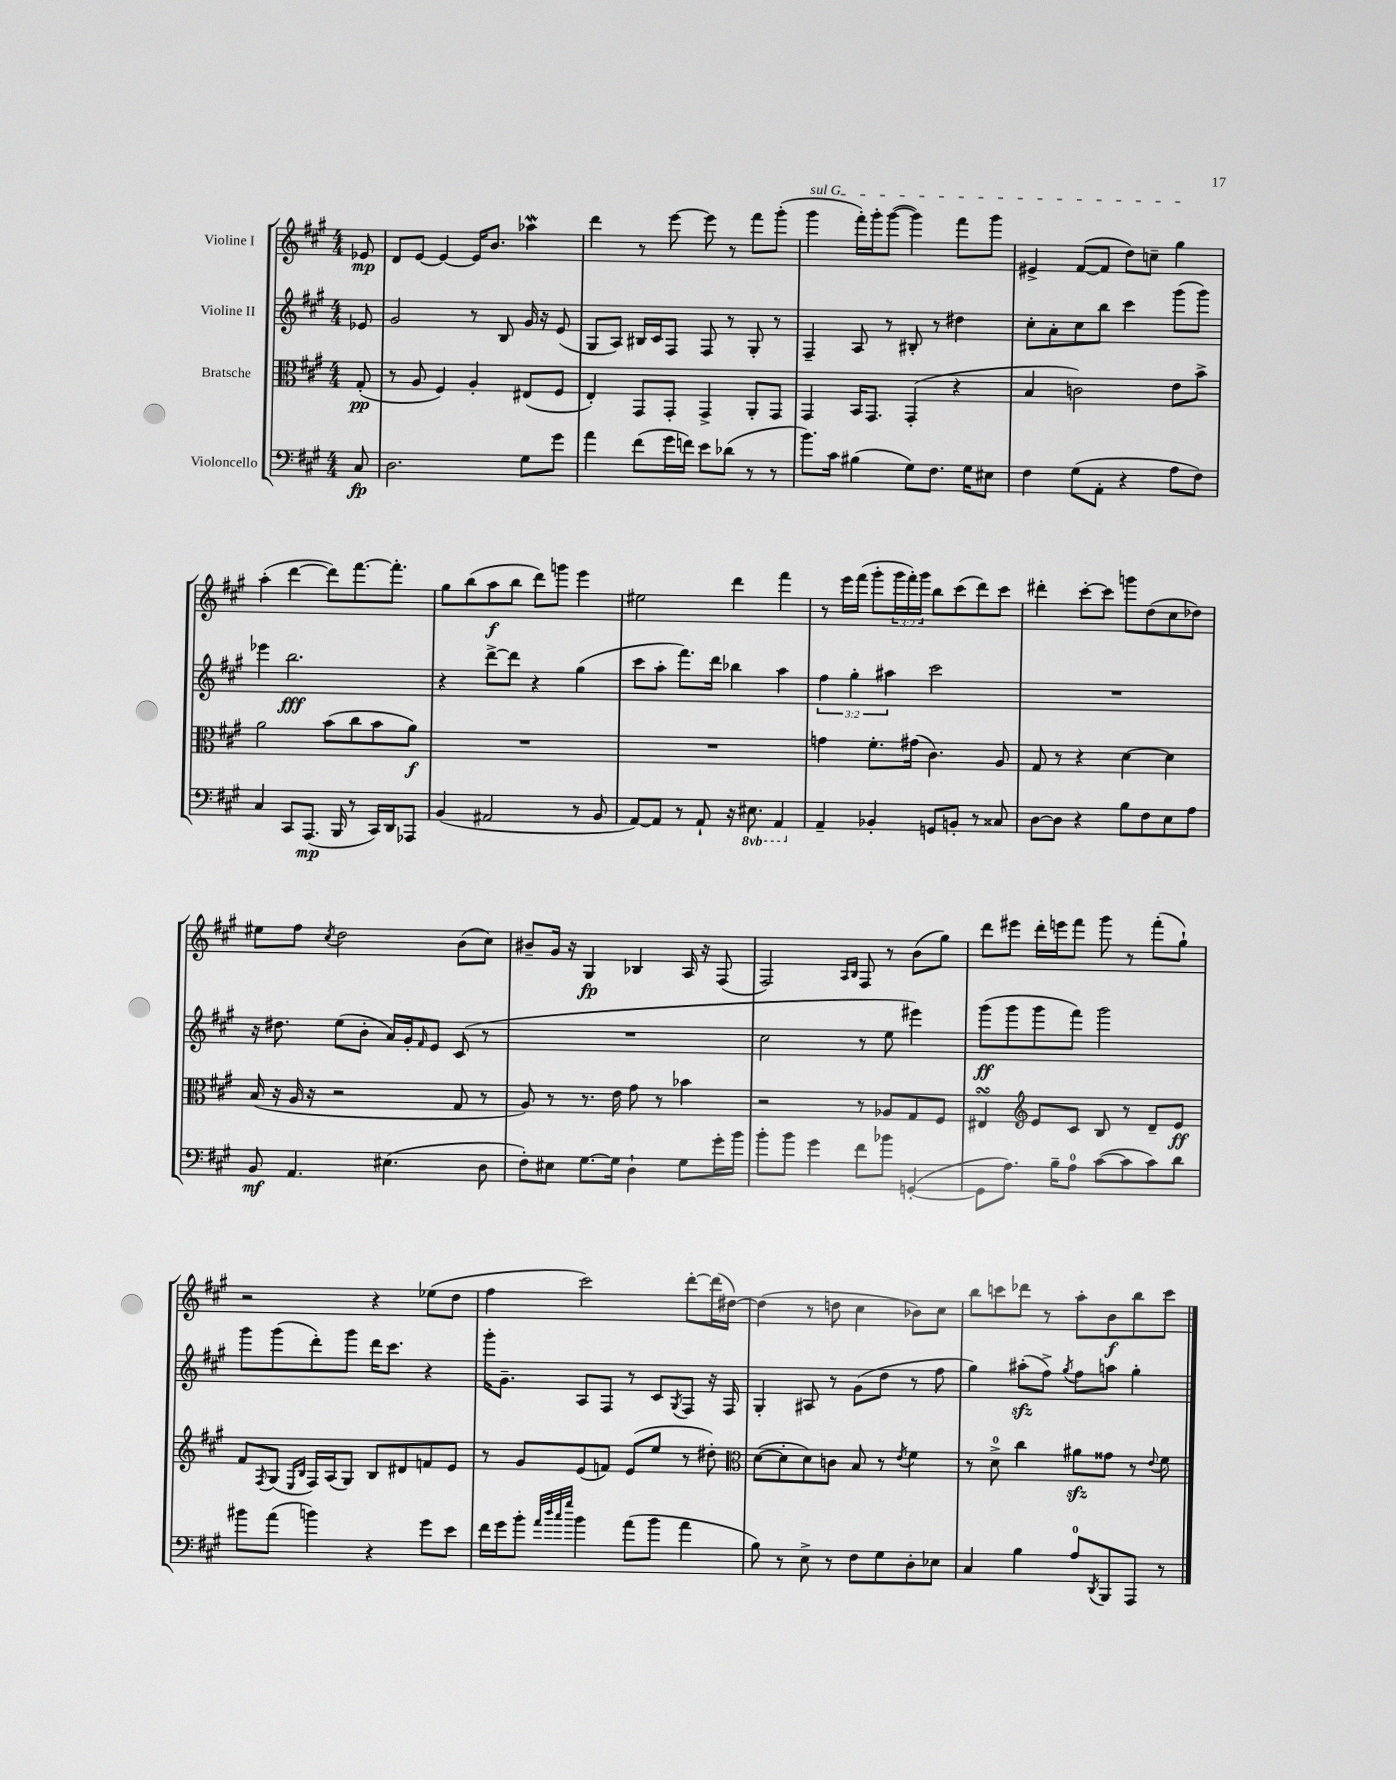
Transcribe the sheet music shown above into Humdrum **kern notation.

**kern	**kern	**kern	**kern
*staff4	*staff3	*staff2	*staff1
*clefF4	*clefC3	*clefG2	*clefG2
*k[f#c#g#]	*k[f#c#g#]	*k[f#c#g#]	*k[f#c#g#]
*M4/4	*M4/4	*M4/4	*M4/4
8C#	(8G#'	8e-	8e-
=	=	=	=
2.D	8r	2g#	8d
.	8A	.	[8e
.	4F#)	.	4e_
.	4A'	8r	16e]
.	.	.	8.b
.	.	8B	.
8G#	(8E#	16g#	4aa-
.	.	16r	.
8g#	8F#	(8e	.
=	=	=	=
4a	4E')	8G#	4ddd
.	.	8A)	.
(8f#	8GG#	16B#	8r
.	.	16c#	.
16g#	8GG#'	8F#	[8eee
16f)	.	.	.
8e	4GG#^	8F#	8eee]
(8d-	.	8r	8r
8r	8AA'	8G#'	8fff#
8r	8GG#	8r	(8ggg#'
=	=	=	=
8.b)	4GG#	4F#~	4ggg#
16c#	.	.	.
(4B#	16BB	8A	16fff#')
.	8.GG#	.	16ggg#'
.	.	8r	([8ggg#
8G#)	(4GG#'	8B#'	4ggg#])
8.F#	.	8r	.
.	4r	4dd#	8fff#
16G#	.	.	.
8E#	.	.	8ggg#
=	=	=	=
4F#	4B	8cc#'	4e#^
.	.	8a'	.
(8G#	2c)	8cc#	([8f#
8AA'	.	8bb	8f#]
4r	.	4ccc#	8dd)
.	.	.	8cc~
8A	8e	(8ggg#	4gg#
8F#)	8b^	8ggg#)	.
=	=	=	=
4C#	2a	4eee-	(4aa'
8CC#	.	2.bb	[4ddd
(8.AAA	.	.	.
.	(8b	.	8ddd])
16BBB	.	.	.
8r	8cc#	.	[8.fff#
16CC#)	8b	.	.
16DD	.	.	8.fff#']
8AAA-	8a)	.	.
=	=	=	=
(4BB	1r	4r	8gg#
.	.	.	(8bb
2AA#	.	[8ddd^	8aa
.	.	8ddd]	8bb
.	.	4r	8ddd)
.	.	.	8ggg
8r	.	(4gg#	4eee
8BB	.	.	.
=	=	=	=
[8AA)	1r	8ccc#	2ee#
8AA]	.	8aa'	.
8r	.	8.fff#)	.
8AA`	.	.	.
.	.	16ddd	.
16r	.	4bb-	4ddd
8.EE#	.	.	.
4AAA	.	4aa	4fff#
=	=	=	=
4AA~	4g	6ff#	8r
.	.	.	16eee
.	.	6gg#'	.
.	.	.	(16fff#
4BB-'	8.f#'	.	8ggg#'
.	.	6aa#	.
.	.	.	24ggg#
.	.	.	24fff#')
.	(16g#	.	.
.	.	.	24ggg#
8GG	4.c#)	2ccc#	8bb
8BB'	.	.	(8ccc#
8r	.	.	8ddd)
8C##	8A	.	8ccc#
=	=	=	=
[8D	8G#	1r	4ddd#'
8D]	8r	.	.
4r	4r	.	[8ccc#'
.	.	.	8ccc#]
8B	[4d	.	8ggg
8F#	.	.	(8dd
8E	4d]	.	8cc#
8A	.	.	8dd-)
=	=	=	=
8BB	(16B	16r	8ee#
.	16r	8.dd#	.
4.AA	16A	.	8ff#
.	16r	.	.
.	.	.	8qcc#
.	2r	(8ee	2dd
.	.	8b'	.
(4.E#	.	16a)	.
.	.	16g#'	.
.	.	16qqf#	.
.	.	8e	.
.	8G#	(8c#	(8b
8D	8r	8r	8cc#)
=	=	=	=
8F#')	8A)	1r	8b#~
8E#	8r	.	16g#
.	.	.	16r
[8.G#	8.r	.	4G#
16G#]	16e	.	.
4D`	8g#	.	4B-
.	8r	.	.
8G#	4b-	.	16A
.	.	.	16r
16g#'	.	.	(8F#
16b	.	.	.
=	=	=	=
8b'	2r	2cc#	2F#)
8b	.	.	.
4g#	.	.	.
.	.	.	16qqA
.	.	.	16qqB
8f#	8r	8r	8F#
8b-	8A-	8ee	8r
([4GG'	8G#	4eee#)	(8b
.	8F#	.	8gg#)
=	=	=	=
8GG]	4E#	(8ggg#	8ddd
8.A)	.	8ggg#	8eee#
*	*clefG2	*	*
.	8e	8ggg#	16ddd'
16B~	.	.	16eee
8A	8c#	8fff#)	8fff#
([8c#	8B	2ggg#	8ggg#
8c#]	8r	.	8r
8c#)	8d~	.	(8fff#'
8d	8e	.	8gg#`)
=	=	=	=
8b#	8f#	8ggg#	2r
.	8qF#	.	.
(8a	(8G#	(8ggg#	.
.	16qqE	.	.
.	16qqB	.	.
4b)	16F#)	8ddd')	.
.	(16A	.	.
.	8G#)	8ggg#	.
4r	8B	16ddd	4r
.	.	8.ccc#	.
.	8d#	.	.
8g#	8f	4r	(8ee-
8e	8e	.	8dd
=	=	=	=
16f#	8r	16ggg#'	4ff#
16g#	.	8.g#~	.
8b'	8g#	.	.
32qqa	.	.	.
32qqdd	.	.	.
32qqcc#	.	.	.
32qqgg#	.	.	.
4b	(8e	8A	2ccc#)
.	8f)	8F#	.
(8a	(8e	8r	.
8b	8ee	8c#	.
.	.	8qG#	.
4a	8r	8F#	[8ddd'
.	8dd#')	16r	(16ddd]
.	.	16F#	[16dd#)
=	=	=	=
*	*clefC3	*	*
8B)	([8d	4G#'	(4dd#]
8r	8d']	.	.
8E^	8d)	8A#	8r
8r	8c	8r	8dd
8F#	8B	(8g#	4cc#
8G#	8r	8dd	.
.	8qe	.	.
8D'	4f#	8r	8b-)
8E-	.	8ff#	8cc#
=	=	=	=
4C#	8r	4gg#)	8bb
.	8d^	.	8ccc
4B	4cc#	(8aa#'	8ddd-
.	.	8ff#^)	8r
.	.	8qgg#	.
8A	8a#	8ff#	8aa'
8qDD	.	.	.
8BBB	8g##	8aa	8b
8AAA	8r	4gg#'	8bb
.	8qqe	.	.
8r	8f#	.	8ccc
==	==	==	==
*-	*-	*-	*-
